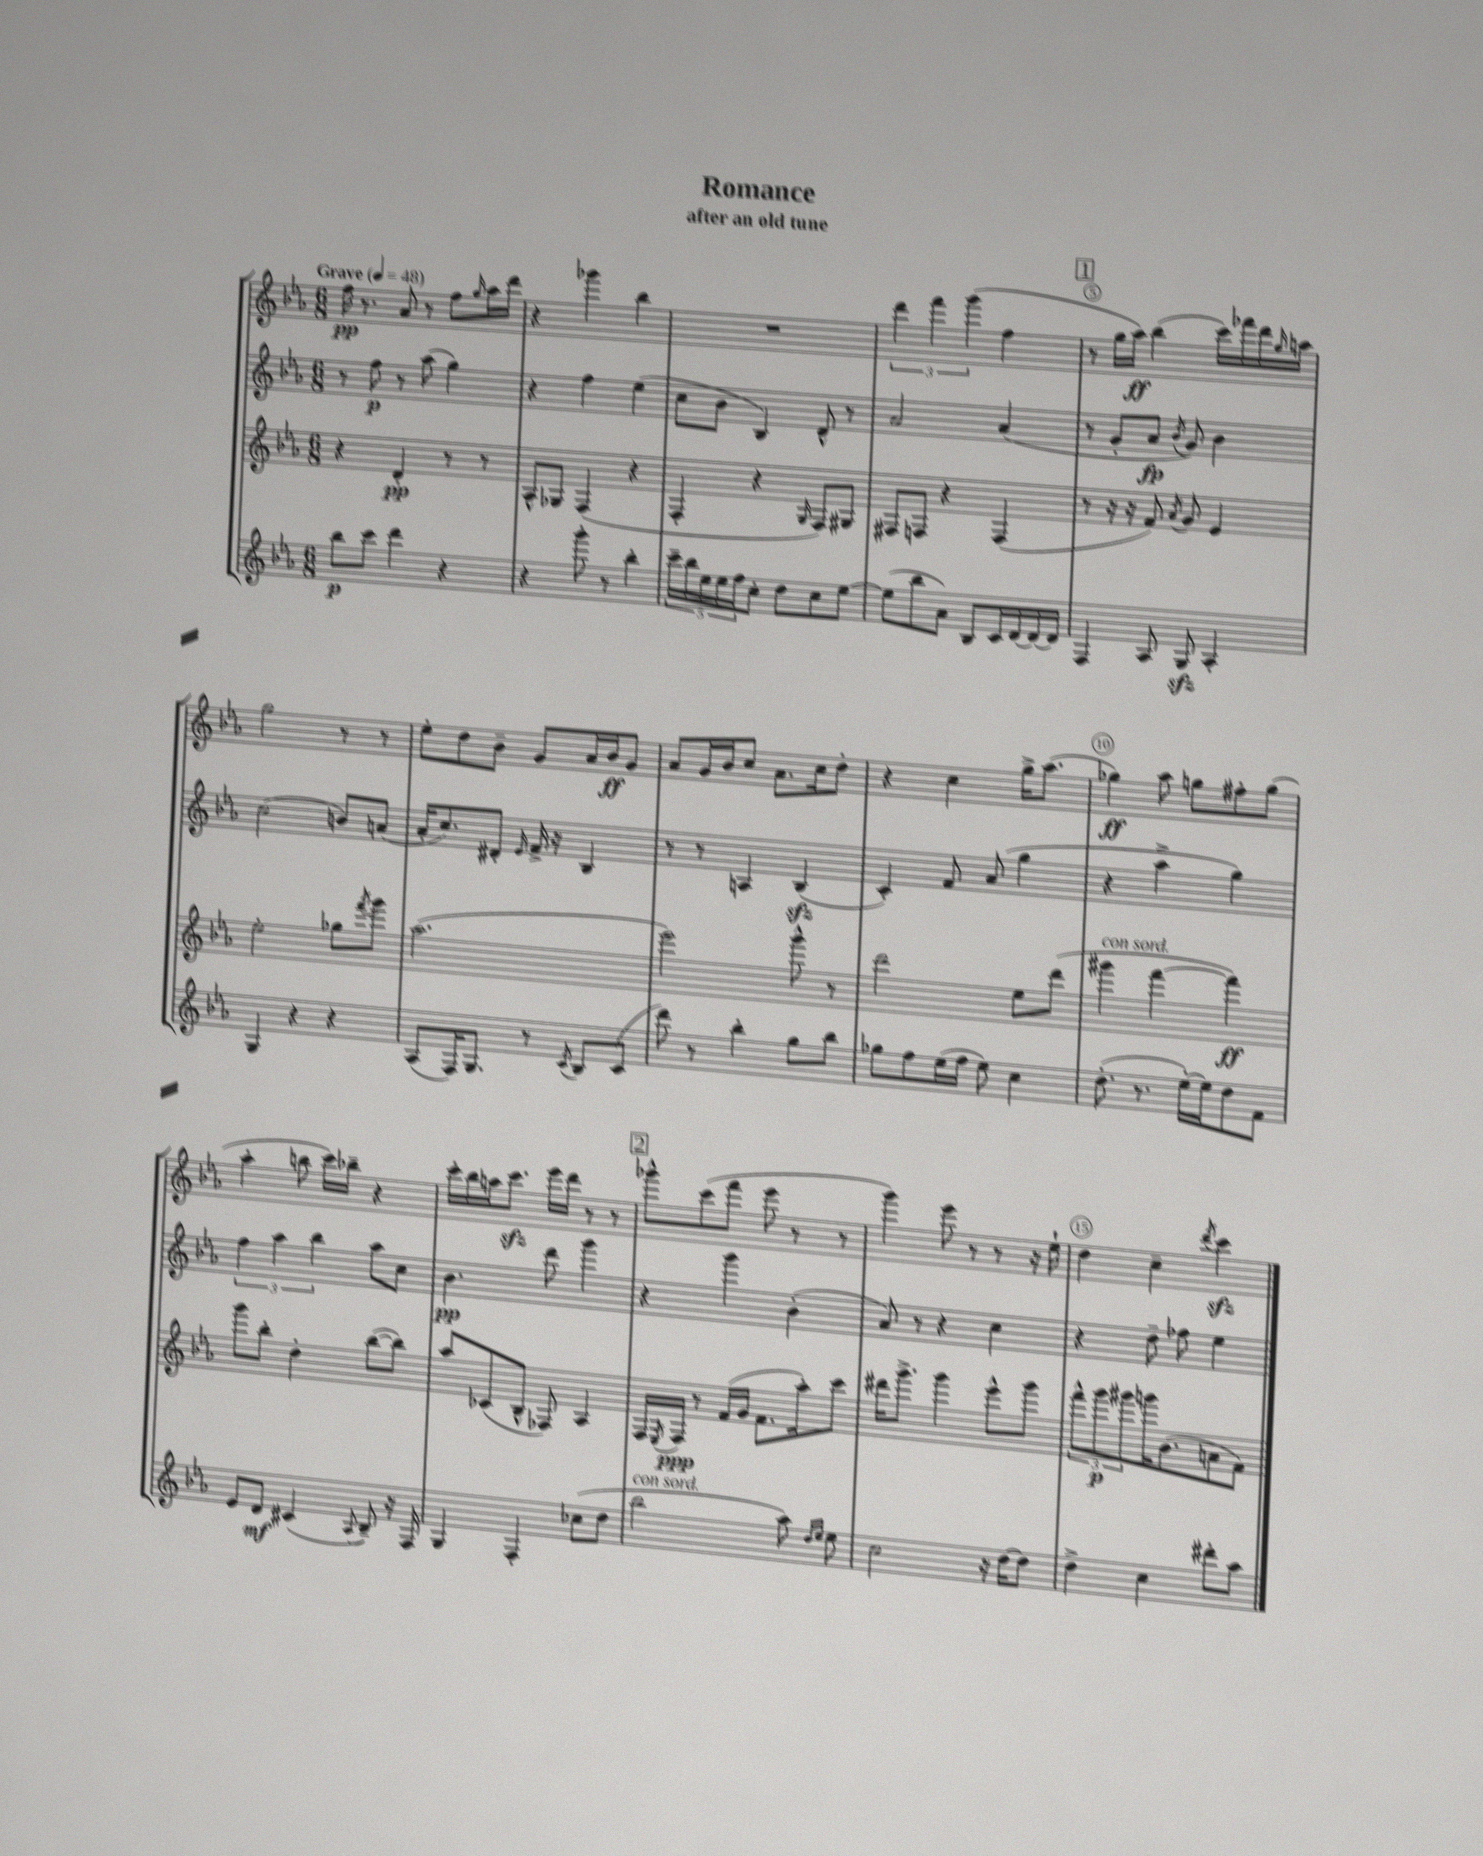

**kern	**dynam	**kern	**dynam	**kern	**dynam	**kern	**dynam
*part4	*part4	*part3	*part3	*part2	*part2	*part1	*part1
*staff4	*staff4	*staff3	*staff3	*staff2	*staff2	*staff1	*staff1
*clefG2	*	*clefG2	*	*clefG2	*	*clefG2	*
*k[b-e-a-]	*	*k[b-e-a-]	*	*k[b-e-a-]	*	*k[b-e-a-]	*
*M6/8	*	*M6/8	*	*M6/8	*	*M6/8	*
*MM48	*	*MM48	*	*MM48	*	*MM48	*
=1	=1	=1	=1	=1	=1	=1	=1
!	!	!	!	!	!	!LO:TX:a:B:t=Grave	!
8bb-\L	p	4r	.	8r	.	16ff\	pp
.	.	.	.	.	.	8.r	.
8ccc\J	.	.	.	8ff\	p	.	.
4ddd\	.	4d'/	pp	8r	.	8a-/	.
.	.	.	.	(8aa-\	.	8r	.
4r	.	8r	.	4gg\)	.	8ff\L	.
.	.	.	.	.	.	16qqgg/	.
.	.	8r	.	.	.	16aa-\L	.
.	.	.	.	.	.	16ddd\JJ	.
=2	=2	=2	=2	=2	=2	=2	=2
4r	.	8A-^^/L	.	4r	.	4r	.
.	.	8G-X/J	.	.	.	.	.
8ggg'\	.	(4F/	.	4ff\	.	4ggg-X\	.
8r	.	.	.	.	.	.	.
4bb-'\	.	4r	.	(4ee-\	.	4bb-\	.
=3	=3	=3	=3	=3	=3	=3	=3
20ccc~\LL	.	4F'/	.	8cc\L	.	2.r	.
20bb-\	.	.	.	.	.	.	.
20ee-\	.	.	.	.	.	.	.
.	.	.	.	8b-\J	.	.	.
20ee-\	.	.	.	.	.	.	.
20ff\J	.	.	.	.	.	.	.
8cc'\J	.	4r	.	4B-/)	.	.	.
8dd\L	.	.	.	.	.	.	.
.	.	16qqG/	.	.	.	.	.
8cc\	.	8F/L)	.	8d^^/	.	.	.
[8ee-\J	.	8G#X/J	.	8r	.	.	.
=4	=4	=4	=4	=4	=4	=4	=4
(8ee-\L]	.	8F#X/L	.	2a-/	.	6ddd\	.
8bb-\	.	8Fn/J	.	.	.	.	.
.	.	.	.	.	.	6fff\	.
8a-\J)	.	4r	.	.	.	.	.
.	.	.	.	.	.	(6ggg\	.
8B-/L	.	.	.	.	.	.	.
16c/L	.	(4F/	.	(4a-/	.	4ff\	.
[16d/	.	.	.	.	.	.	.
16d/_	.	.	.	.	.	.	.
16d/JJ]	.	.	.	.	.	.	.
!!LO:REH:place=s1:t=1
=5	=5	=5	=5	=5	=5	=5	=5
4F/	.	8r	.	8r	.	8r	.
.	.	16r	.	8g'/L	.	16gg\LL	.
.	.	16r	.	.	.	16aa-\JJ)	ff
8A-/	.	8f/)	.	8a-/J	fp	(4bb-\	.
.	.	8qa-/	.	8qb-/	.	.	.
8Gzz/	.	8g/	.	8g/)	.	.	.
4A-'/	.	4e-/	.	4b-\	.	16ccc\LL)	.
.	.	.	.	.	.	16fff-X\	.
.	.	.	.	.	.	16ddd\	.
.	.	.	.	.	.	16qqgg/	.
.	.	.	.	.	.	16aan\JJ	.
!!LO:LB:g=z
=6	=6	=6	=6	=6	=6	=6	=6
4G/	.	2ee-'\	.	(2cc\	.	2gg\	.
4r	.	.	.	.	.	.	.
4r	.	8gg-X\L	.	8bn/L)	.	8r	.
.	.	8qfff/	.	.	.	.	.
.	.	8ggg\J	.	(8an/J	.	8r	.
=7	=7	=7	=7	=7	=7	=7	=7
(8A-/L	.	(2.aa-\	.	16a-'/KL	.	8ee-'\L	.
.	.	.	.	8.cc/)	.	.	.
16F/K)	.	.	.	.	.	8dd\	.
8.G/J	.	.	.	.	.	.	.
.	.	.	.	8d#X'/J	.	8b-~\J	.
.	.	.	.	16qqe-/	.	.	.
8r	.	.	.	16f^/	.	8g/L	.
.	.	.	.	16r	.	.	.
8qc/	.	.	.	.	.	.	.
8B-/L	.	.	.	4B-/	.	16a-/L	.
.	.	.	.	.	.	16b-/J	ff
(8c/J	.	.	.	.	.	8g/J	.
=8	=8	=8	=8	=8	=8	=8	=8
8ddd\)	.	2eee-\)	.	8r	.	8a-/L	.
8r	.	.	.	8r	.	16g/L	.
.	.	.	.	.	.	16b-/J	.
4bb-'\	.	.	.	4An/	.	8cc/J	.
.	.	.	.	.	.	8.a-\L	.
8gg\L	.	8ggg^^\	.	(4B-zz/	.	.	.
.	.	.	.	.	.	16cc\k	.
8bb-\J	.	8r	.	.	.	8dd'\J	.
=9	=9	=9	=9	=9	=9	=9	=9
8gg-X\L	.	2ddd\	.	4c'/)	.	4r	.
8ff\	.	.	.	.	.	.	.
(16ee-\L	.	.	.	8f/	.	4cc\	.
16ff\JJ	.	.	.	.	.	.	.
8ee-\)	.	.	.	(8a-/	.	.	.
4cc\	.	8ee-\L	.	4gg\	.	16gg^\KL	.
.	.	.	.	.	.	(8.aa-\J	.
.	.	(8ddd\J	.	.	.	.	.
=10	=10	=10	=10	=10	=10	=10	=10
!	!	!LO:TX:a:i:t=con sord.	!	!	!	!	!
(8.dd'\	.	4ggg#X\	.	4r	.	4gg-X\)	ff
8.r	.	.	.	.	.	.	.
.	.	[4fff\	.	4aa-^\	.	8aa-\	.
[16ee-'\LL)	.	.	.	.	.	8ggn\L	.
16ee-\J]	.	.	.	.	.	.	.
8dd\	.	4fff\])	ff	4gg\)	.	8ff#X'\	.
8f\J	.	.	.	.	.	(8gg\J	.
!!LO:LB:g=z
=11	=11	=11	=11	=11	=11	=11	=11
8e-/L	.	8ggg\L	.	6ff\	.	4aa-'\	.
8d/J	mf	8bb-'\J	.	.	.	.	.
.	.	.	.	6aa-\	.	.	.
(4c#X/	.	4dd'\	.	.	.	8bbn\	.
.	.	.	.	6bb-\	.	.	.
.	.	.	.	.	.	16ccc\LL)	.
.	.	.	.	.	.	16bb-X~\JJ	.
8qqA-/	.	.	.	.	.	.	.
8B-~/)	.	([8bb-\L	.	8aa-\L	.	4r	.
16r	.	8bb-\J])	.	8cc\J	.	.	.
16F/	.	.	.	.	.	.	.
=12	=12	=12	=12	=12	=12	=12	=12
4G/	.	8aa-/L	.	4.b-\	pp	16ccc'\LL	.
.	.	.	.	.	.	16bb-\	.
.	.	(8c-X/	.	.	.	16aan\J	.
.	.	.	.	.	.	8.ccczz\J	.
4F'/	.	8B-^^/J	.	.	.	.	.
.	.	8F-X/)	.	8ddd\	.	16eee-\LL	.
.	.	.	.	.	.	16ddd\JJ	.
(8cc-X\L	.	4A-/	.	4ggg\	.	8r	.
8dd\J	.	.	.	.	.	8r	.
!!LO:REH:place=s1:t=2
=13	=13	=13	=13	=13	=13	=13	=13
!LO:TX:a:i:t=con sord.	!	!	!	!	!	!	!
2bb-\	.	16F/LL	.	4r	.	8ggg-X^^\L	.
.	.	8qE-/	.	.	.	.	.
.	.	16F/JJ	ppp	.	.	.	.
.	.	8r	.	.	.	(8ccc\	.
.	.	(16f/LL	.	4ggg\	.	8fff\J	.
.	.	16g/JJ	.	.	.	.	.
.	.	8.f\L	.	.	.	8eee-\	.
8aa-\)	.	.	.	(4b-'\	.	8r	.
.	.	16aa-'\k)	.	.	.	.	.
16qqdd/LL	.	.	.	.	.	.	.
16qqee-/JJ	.	.	.	.	.	.	.
8ee-\	.	8ccc\J	.	.	.	8r	.
=14	=14	=14	=14	=14	=14	=14	=14
2cc\	.	16ddd#X\KL	.	8a-/)	.	4ggg\)	.
.	.	8.ggg^\J	.	.	.	.	.
.	.	.	.	8r	.	.	.
.	.	4ggg\	.	4r	.	8eee-\	.
.	.	.	.	.	.	8r	.
16r	.	8eee-^^\L	.	4cc\	.	8r	.
[16dd\KL	.	.	.	.	.	.	.
8dd\J]	.	8ggg\J	.	.	.	16r	.
.	.	.	.	.	.	16ee-`\	.
=15	=15	=15	=15	=15	=15	=15	=15
4dd^\	.	12fff^^\L	.	4r	.	4dd\	.
.	.	12ggg\	p	.	.	.	.
.	.	12ggg#X\	.	.	.	.	.
4cc\	.	16gggn\K	.	8dd~\	.	4cc~\	.
.	.	(8.b-\	.	.	.	.	.
.	.	.	.	8ff-X\	.	.	.
.	.	.	.	.	.	8qddd/	.
8ddd#X'\L	.	8an\	.	4ee-\	.	4ccczz\	.
8aa-\J	.	8f\J)	.	.	.	.	.
==	==	==	==	==	==	==	==
*-	*-	*-	*-	*-	*-	*-	*-
